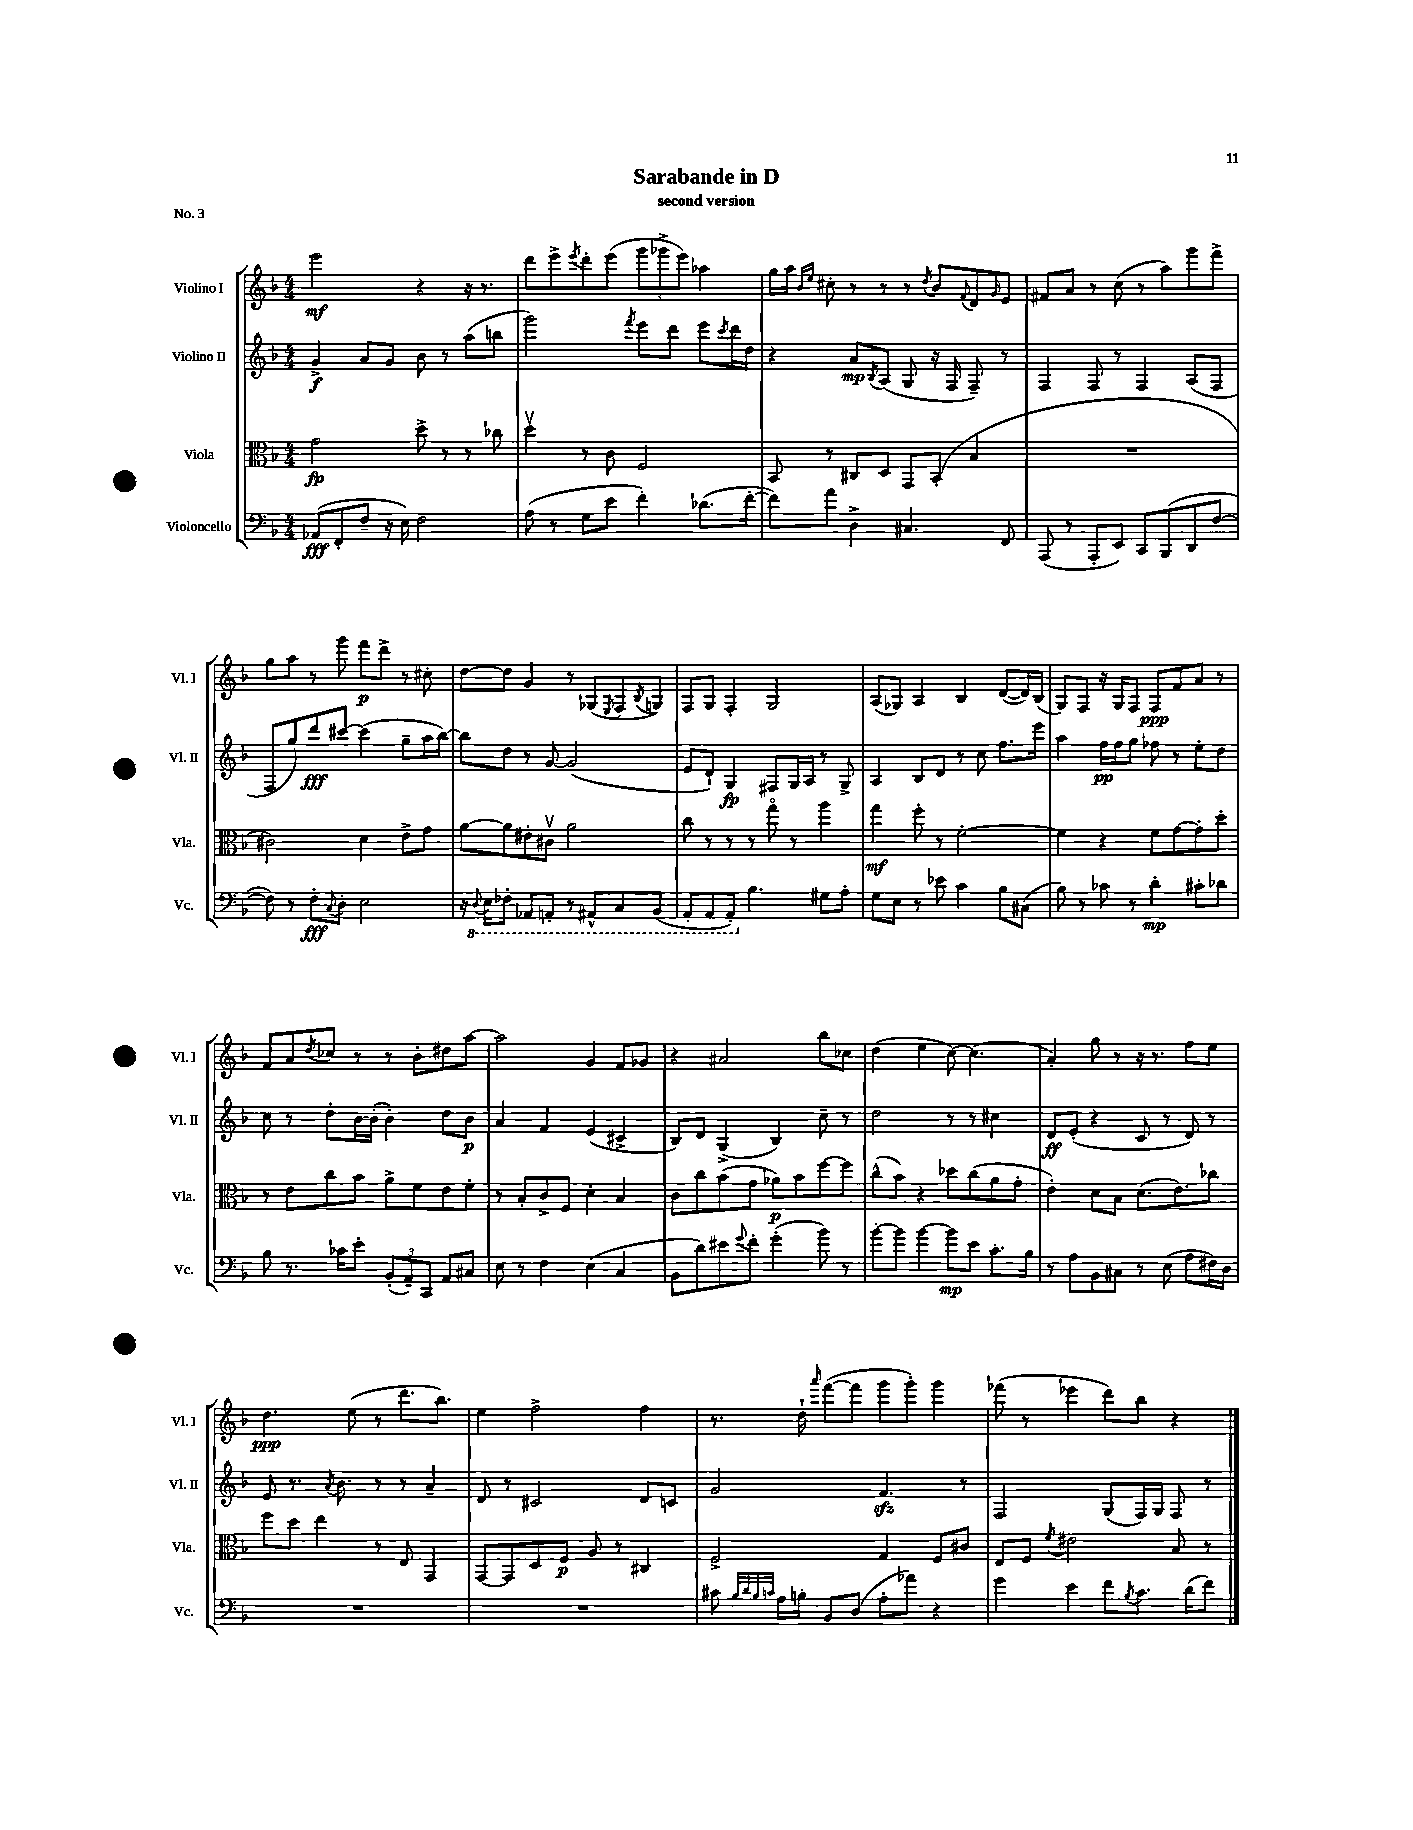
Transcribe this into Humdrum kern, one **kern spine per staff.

**kern	**kern	**kern	**kern
*staff4	*staff3	*staff2	*staff1
*clefF4	*clefC3	*clefG2	*clefG2
*k[b-]	*k[b-]	*k[b-]	*k[b-]
*M4/4	*M4/4	*M4/4	*M4/4
(8AA-	2g	4g^	2eee
8FF'	.	.	.
8F~	.	8a	.
16r	.	8g	.
16E)	.	.	.
2F	8dd^	8b-	4r
.	8r	8r	.
.	8r	(8aa	16r
.	.	.	8.r
.	8cc-	8bb	.
=	=	=	=
(8A	4ddv	2ggg)	8ddd
8r	.	.	8eee^
.	.	.	8qeee
8G	8r	.	8ddd'
8e	8c	.	(8eee
.	.	8qfff	.
4f')	2F	8eee	12ggg
.	.	.	12ggg-^
.	.	8ddd	.
.	.	.	12eee)
(8.d-	.	8eee	4aa-
.	.	8qccc	.
.	.	16ddd	.
[16f'	.	16dd	.
=	=	=	=
8f])	8BB-	4r	16gg
.	.	.	16aa
.	.	.	16qqb-
.	.	.	16qqee
8a	8r	.	8cc#'
4D^	8C#	8a	8r
.	.	8qB-	.
.	8D	(8A	8r
4.C#	8GG	8G	8r
.	.	.	8qdd
.	(8BB-'	16r	8b-
.	.	16F	.
.	.	.	8qqf
.	4B-	8F~)	8d
.	.	.	16qqg
8FF	.	8r	8e
=	=	=	=
(8AAA	1r	4F	8f#
8r	.	.	8a
8AAA'	.	8F	8r
8EE)	.	8r	(8cc
8CC	.	4F	8r
(8BBB-	.	.	8aa)
8DD	.	(8A	8ggg
[8F	.	8F	8fff^
=	=	=	=
8F])	2c#)	8F	8gg
8r	.	8gg)	8aa
8F'	.	8ddd	8r
8qqC	.	.	.
8D'	.	[8ccc#	8ggg
2E	4d	(4ccc#]	8fff
.	.	.	8ddd^
.	8e^	8gg~	8r
.	8g	16aa	8cc#'
.	.	[16bb-)	.
=	=	=	=
16r	[8a	8bb-]	[8dd
8qqDD	.	.	.
16EE	.	.	.
8FF-'	8a]	8dd	8dd]
8AAA-	8e#'	8r	4g
8AAA'	8c#v	[8g	.
8r	2a	(2g]	8r
8AAA#^^	.	.	(8G-
.	.	.	8qE
8CC	.	.	8F
.	.	.	8qB-
(8BBB-	.	.	8G)
=	=	=	=
8AAA'	8cc	8e	8F
8AAA	8r	8d`)	8G
8AAA')	8r	4G	4F'
4.B-	8r	.	.
.	8ggo	8F#	2G
.	8r	16G	.
.	.	16A	.
8G#	4aa	8r	.
8A'	.	8G^	.
=	=	=	=
8G	4gg	4A	(8A
8E	.	.	8G-)
8r	8ff'	8B-	4A
8e-	8r	8d	.
4c	[2f'	8r	4B-
.	.	8cc	.
8B-	.	8.ff	([8d
(8C#	.	.	16d])
.	.	16eee	(16B-
=	=	=	=
8B-)	4f]	4aa	8G)
8r	.	.	8F
8c-	4r	16ff	16r
.	.	16ff	16G
8r	.	8gg	8F
4d'	8f	8ff-	8F
.	[8g	8r	8f
8c#'	8g']	8ee'	8a
8d-	8dd'	8dd	8r
=	=	=	=
8B-	8r	8cc	8f
8.r	8e	8r	8a
.	.	.	8qdd
.	8cc	8dd'	8cc-
16c-	.	.	.
8e'	8b-	[16b-	8r
.	.	(16b-']	.
(12BB-'	8a^	4b-')	8r
12AA~)	.	.	.
.	8f	.	8b-'
12CC	.	.	.
8AA	8e	8dd	8dd#
8C#	8f'	8b-	[8aa
=	=	=	=
8E	8r	4a	2aa]
8r	8B-'	.	.
4F	8c^	4f	.
.	8F	.	.
(4E	4d'	(4e	4g
4C	4B-	4c#^	8f
.	.	.	8g-
=	=	=	=
8BB-	8c	8B-)	4r
8d)	8cc	8d	.
8e#	(8b-	(4G^	2a#
8qqg	.	.	.
8f'	8g	.	.
(4g'	8a-)	4B-)	.
.	8b-	.	.
8b-)	[8ff	8cc~	8bb-
8r	8ff]	8r	8cc-
=	=	=	=
[8b-'	(8cc^^	2dd	(4dd
8b-]	8b-)	.	.
[4b-	4r	.	4ee
8b-]	8dd-	8r	[8cc)
8e	(8cc	8r	(4.cc]
8.c'	8a	4cc#	.
.	8g'	.	.
16B-	.	.	.
=	=	=	=
8r	4e')	8d	4a')
8A	.	(8e'	.
8BB-	8d	4r	8gg
8C#	8B-	.	8r
8r	(8.d	8c	16r
.	.	.	8.r
(8E	.	8r	.
.	8.e)	.	.
8A	.	8d)	8ff
16F#)	8cc-	8r	8ee
16D	.	.	.
=	=	=	=
1r	8ff	8e	4.dd
.	8dd	8.r	.
.	4ee	.	.
.	.	8qa	.
.	.	8.b-	.
.	.	.	(8ee
.	8r	8r	8r
.	8E	8r	8.ddd
.	4GG	4a~	.
.	.	.	8.bb-)
=	=	=	=
1r	[8GG	8d	4ee
.	8GG]	8r	.
.	8D	2c#	2ff^
.	8F	.	.
.	8A	.	.
.	8r	.	.
.	4C#	8d	4ff
.	.	8c	.
=	=	=	=
8c#	2F^	2g	8.r
32qqB-	.	.	.
32qqd	.	.	.
32qqB-	.	.	.
32qqc	.	.	.
16A	.	.	.
16B'	.	.	16dd`
.	.	.	16qqaaa
8BB-	.	.	([8fff
(8D	.	.	8fff]
8A'	4G	4.f	8ggg
8a-)	.	.	8ggg')
4r	8F	.	4ggg
.	8c#	8r	.
=	=	=	=
4g	8E	2F	(8fff-
.	8F	.	8r
.	8qf	.	.
4e	2e#	.	4eee-
8f	.	(8G	8ddd)
8qB-	.	.	.
8.c	.	16F)	8bb-
.	.	16G	.
.	8B-	8F	4r
(16d	.	.	.
8f)	8r	8r	.
==	==	==	==
*-	*-	*-	*-
